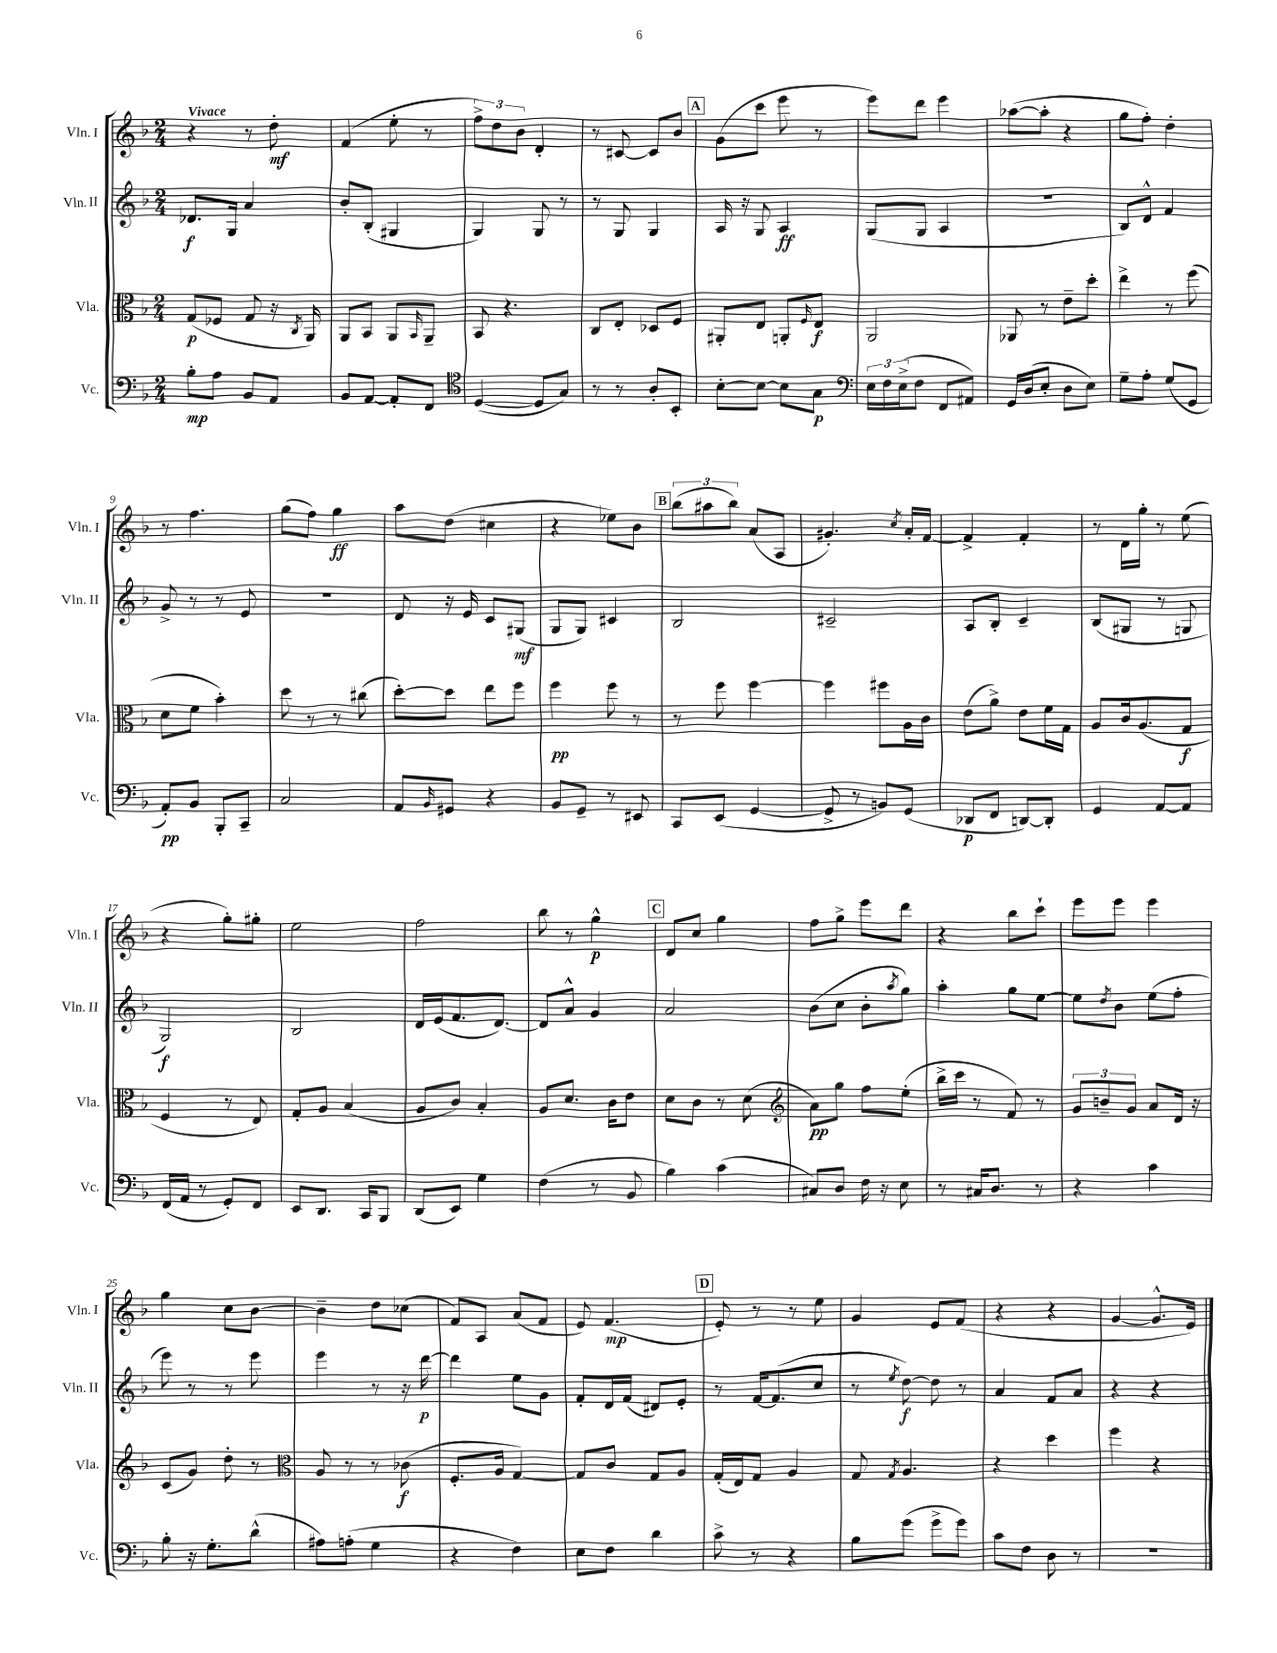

**kern	**kern	**kern	**kern
*staff4	*staff3	*staff2	*staff1
*clefF4	*clefC3	*clefG2	*clefG2
*k[b-]	*k[b-]	*k[b-]	*k[b-]
*M2/4	*M2/4	*M2/4	*M2/4
8B-'	(8G	8.d-	4r
8A	8F-	.	.
.	.	16G	.
8BB-	8G	4a	8r
8AA	16r	.	8dd'
.	8qC	.	.
.	16AA)	.	.
=	=	=	=
8BB-	8AA	8b-'	(4f
[8AA	8BB-	(8B-'	.
8AA']	8AA	4G#	8ee'
.	16qqBB-	.	.
8FF	8AA~	.	8r
=	=	=	=
*clefC4	*	*	*
([4D	8BB-	4G)	12ff^)
.	.	.	12dd
.	4.r	.	.
.	.	.	12b-
8D]	.	8G	4d'
8G)	.	8r	.
=	=	=	=
8r	8C	8r	8r
8r	8E'	8G	[8c#
8A'	8D-	4G	8c#]
8BB-'	8F	.	8b-
=	=	=	=
[8B-'	8AA#'	16A	(8g
.	.	16r	.
8B-_	8E	8G	8ccc
8B-]	8AA'	4A	8eee
.	16qqF	.	.
8G	8E	.	8r
=	=	=	=
*clefF4	*	*	*
24E	2AA	(8G	8eee)
24F	.	.	.
(24E^	.	.	.
8F	.	8G	8ddd
8FF	.	4A	4eee
8AA#)	.	.	.
=	=	=	=
16GG	8AA-	2r	([8aa-
(16D	.	.	.
8E'	8r	.	8aa-']
8D	8e~	.	4r
8E)	8dd'	.	.
=	=	=	=
8G~	4ee^	8B-)	8gg
8A'	.	8d^^	8ff')
(8G	8r	4f	4dd'
8GG	(8ff	.	.
=	=	=	=
8AA')	8d	8g^	8r
8BB-	8f	8r	4.ff
8BBB-'	4b-')	8r	.
8CC~	.	8e	.
=	=	=	=
2C	8dd	2r	(8gg
.	8r	.	8ff)
.	8r	.	4gg
.	(8cc#	.	.
=	=	=	=
8AA	[8dd')	8d	8aa
16qqBB-	.	.	.
8GG#	8dd]	16r	(8dd
.	.	16e	.
4r	8ee	8c	4cc#
.	8ff	(8G#	.
=	=	=	=
8BB-	4ff	8G	4r
8GG~	.	8G)	.
8r	8ff	4c#	8ee-)
8EE#	8r	.	8b-
=	=	=	=
8CC	8r	2B-	(12bb-
.	.	.	12aa#
(8EE	8ff	.	.
.	.	.	12bb-)
[4GG	[4ff	.	(8a
.	.	.	8A
=	=	=	=
8GG^]	4ff]	2c#~	4.g#')
8r	.	.	.
8BB)	8ff#	.	.
.	.	.	8qcc
(8GG	16A	.	16a'
.	16c	.	[16f
=	=	=	=
8DD-	(8e	8A	4f^]
8FF	8a^)	8B-'	.
[8DD)	8e	4c~	4f'
8DD']	16f	.	.
.	16G	.	.
=	=	=	=
4GG	8A	(8B-	8r
.	16c	8G#	16d
.	(8.A	.	16gg'
[8AA	.	8r	8r
8AA]	8G	8G	(8ee
=	=	=	=
(16FF	4F	2G)	4r
16AA	.	.	.
8r	.	.	.
8GG')	8r	.	8gg')
8FF	8E)	.	8gg#'
=	=	=	=
8EE	8G'	2B-	2ee
8.DD	8A	.	.
.	(4B-	.	.
16CC	.	.	.
8BBB-	.	.	.
=	=	=	=
(8DD	8A	16d	2ff
.	.	(16e	.
8EE)	8c)	8.f	.
4G	4B-'	.	.
.	.	[8.d)	.
=	=	=	=
(4F	8A	8d]	8bb-
.	8.d	8a^^	8r
8r	.	4g	4gg^^
.	16c	.	.
8BB-	8e	.	.
=	=	=	=
4B-)	8d	2a	8d
.	8c	.	8cc
(4c	8r	.	4gg
.	(8d	.	.
=	=	=	=
*	*clefG2	*	*
8C#)	8a)	(8b-	8ff
8D	8gg	8cc	8gg^
16F	8ff	8b-'	8eee
16r	.	.	.
.	.	8qaa	.
8E	(8ee'	8gg)	8ddd
=	=	=	=
8r	16bb-^	4aa'	4r
.	16ccc	.	.
16C#	8r	.	.
8.D	.	.	.
.	8f)	8gg	8bb-
8r	8r	[8ee	8ccc`
=	=	=	=
4r	12g	8ee]	8eee
.	12b~	.	.
.	.	8qdd	.
.	.	8b-	8eee
.	12g	.	.
4c	8a	(8ee	4eee
.	16d	8ff'	.
.	16r	.	.
=	=	=	=
8B-'	(8c	8eee)	4gg
16r	8g)	8r	.
8.G'	.	.	.
.	8dd'	8r	8cc
(8d^^	8r	8eee	[8b-
=	=	=	=
*	*clefC3	*	*
8A#)	8A	4eee	4b-~]
(8A'	8r	.	.
4G	8r	8r	8dd
.	(8c-	16r	(8cc-
.	.	[16ddd	.
=	=	=	=
4r	8.F'	4ddd]	8f)
.	.	.	8A
.	16A	.	.
4F)	[4G)	8ee	(8a
.	.	8g	8f
=	=	=	=
8E	8G]	8f'	8e)
8F	8c	16d	(4.f
.	.	(16f	.
4d	8G	8d#)	.
.	8A	8e'	.
=	=	=	=
8c^	(16G'	8r	8e')
.	16E)	.	.
8r	8G	[16f	8r
.	.	(8.f]	.
4r	4A	.	8r
.	.	8cc	8ee
=	=	=	=
8B-	8G	8r	4g
.	8qG	8qee	.
(8g	4.A	[8dd)	.
8g^	.	8dd]	8e
8g)	.	8r	(8f
=	=	=	=
8c	4r	4a	4r
8F	.	.	.
8D	4dd	8f	4r
8r	.	8a	.
=	=	=	=
2r	4ff	4r	[4g
.	4r	4r	8.g^^]
.	.	.	16e)
==	==	==	==
*-	*-	*-	*-
